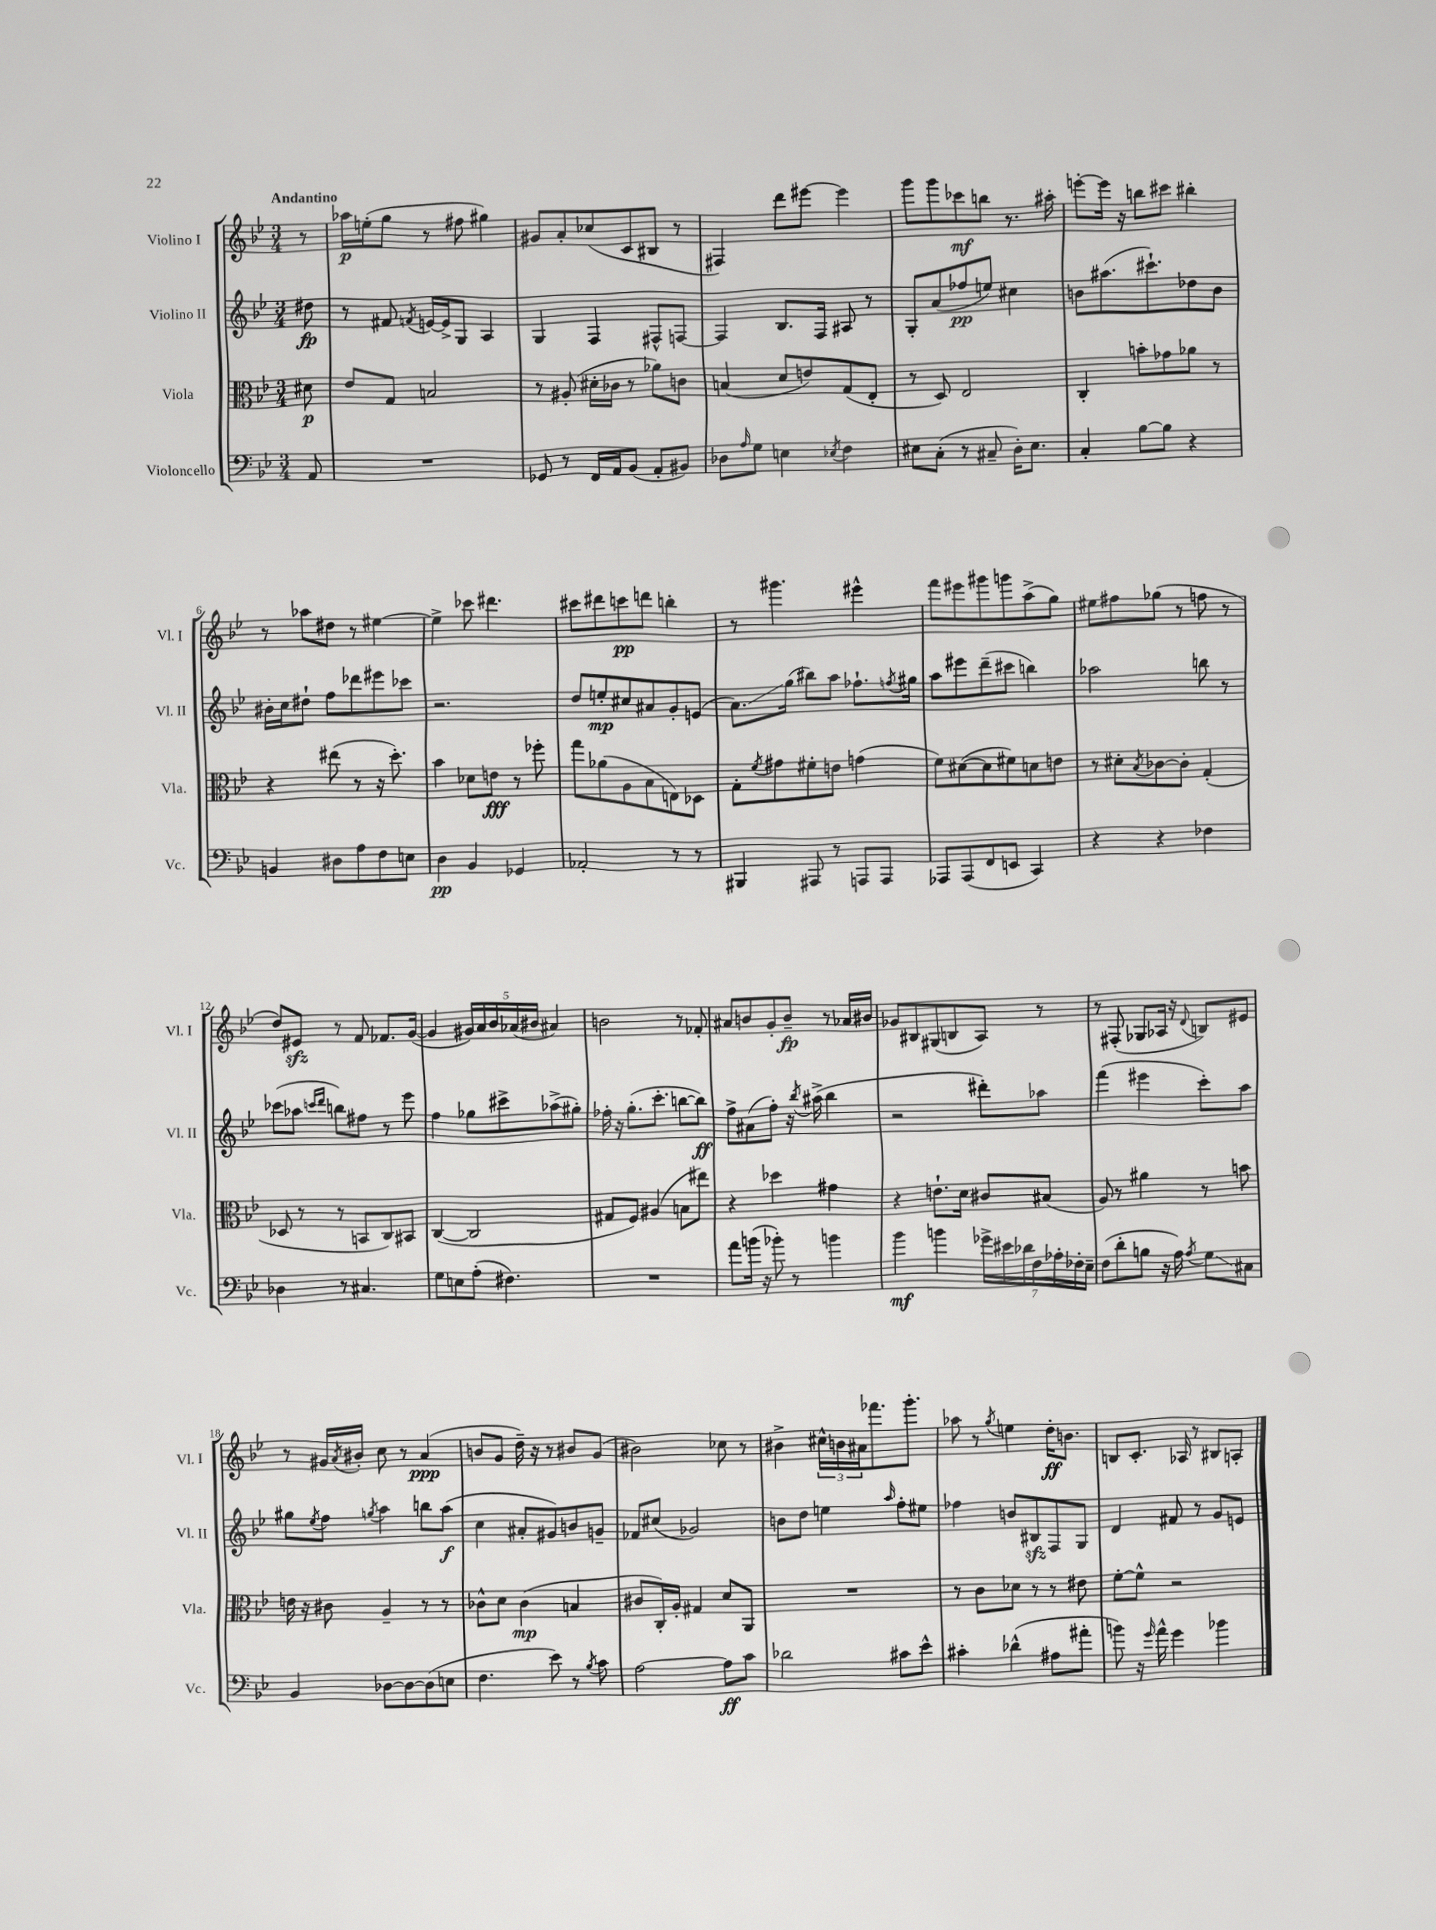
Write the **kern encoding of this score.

**kern	**kern	**kern	**kern
*staff4	*staff3	*staff2	*staff1
*clefF4	*clefC3	*clefG2	*clefG2
*k[b-e-]	*k[b-e-]	*k[b-e-]	*k[b-e-]
*M3/4	*M3/4	*M3/4	*M3/4
8AA	8d#	8dd#	8r
=	=	=	=
2.r	8e-	8r	16aa-
.	.	.	(16ee'
.	8G	8f#	8gg
.	.	8qf	.
.	2B	[16e	8r
.	.	16e^]	.
.	.	8G	8ff#
.	.	4A	4gg#)
=	=	=	=
8GG-	8r	4G	8g#
8r	(8A#'	.	8a'
16FF	16d#'	4F	(8cc-
16AA	16c-	.	.
(8BB-	8r	.	8c
8AA'	8a-)	8F#^^	8B#
8BB#)	8c	[8F	8r
=	=	=	=
8D-	(4B	4F]	4F#)
16qqA	.	.	.
8G	.	.	.
4E	8d	8.B-	8ddd
.	8e)	.	[8eee#
.	.	16F	.
8qE-	.	.	.
4F	(8G	8A#	4eee#]
.	8E-'	8r	.
=	=	=	=
8E#	8r	8G'	8ggg
(8C'	8D)	(8a	8ggg
8r	2E-	8ff-	8ccc-
8C#~	.	8ee)	8bb
16D')	.	4cc#	8.r
8.E#	.	.	.
.	.	.	16aa#'
=	=	=	=
4C'	4C'	8b	[8eee'
.	.	(8.aa#	16eee]
.	.	.	16r
[8B-	8b'	.	8bb
.	.	8.ccc#`)	.
8B-]	8g-	.	8ccc#
4r	8a-	8dd-	4bb#'
.	8r	8b	.
=	=	=	=
4BB	4r	16b#'	8r
.	.	16cc	.
.	.	8dd#`	8aa-
8D#	(8ee#	8ff	8dd#
8A	8r	8ddd-	8r
8F	16r	8eee#	[4ee#
.	8.dd')	.	.
8E	.	8ccc-	.
=	=	=	=
4D	4b-	2.r	4ee#^]
4BB-	8d-	.	8ccc-
.	8e	.	4.ddd#
4GG-	8r	.	.
.	8ff-'	.	.
=	=	=	=
2AA-'	8gg	8dd	8ccc#
.	(8a-	8ee'	8ddd#
.	8A	8cc#	8ccc
.	8B-	8a#	8ddd
8r	8E)	8g'	4bb'
8r	8D-	(8e	.
=	=	=	=
4BBB#	8G'	8.a)	8r
.	8qf	.	.
.	8g#	.	4.ggg#
.	.	(16gg	.
8AAA#	8f#'	8bb#)	.
8r	8e	8aa	.
8AAA	(4g	8.ff-`	4eee#^^
8AAA	.	.	.
.	.	8qff	.
.	.	16gg#	.
=	=	=	=
8AAA-	8f)	8aa	8fff
(8AAA-	([8d#	8eee#	8eee#
8FF	8d#]	(8ddd~	8ggg#
8EE	8f#)	8ccc#	8ggg
4CC)	8d	4bb)	(8aa^
.	8e	.	8gg)
=	=	=	=
4r	8r	2aa-	8ee#
.	8d#'	.	8ff#
.	8qB-	.	.
4r	[8c-	.	(8gg-
.	8c-']	.	8r
4F-	(4G'	8bb	8ff
.	.	8r	8r
=	=	=	=
4D-	8D-	(8ccc-	8dd)
.	8r	8aa-	8e#
.	.	16qqccc	.
.	.	16qqddd	.
8r	8r	8bb)	8r
4.C#	8BB	8ff#	8f
.	8C)	8r	8.f-
.	8BB#	8eee-	.
.	.	.	([16g
=	=	=	=
8G	([4C	4ff	4g]
8E	.	.	.
(8A'	2C]	8gg-	20g#)
.	.	.	20a
.	.	.	20b-
4.F#)	.	8ccc#^	.
.	.	.	(20a-
.	.	.	20b#
.	.	(8aa-^	4a#)
.	.	8gg#')	.
=	=	=	=
2.r	8G#	16ff-'	2b
.	.	16r	.
.	8F)	(8.gg'	.
.	(4A#	.	.
.	.	8.ccc'	.
.	8B	[8bb	8r
.	8ee#)	8bb])	8f-'
=	=	=	=
8a	4r	8ff^	8a#
(16b	.	(8a#	8b
16r	.	.	.
8b-')	4dd-	8ff')	8g'
8r	.	16r	8b~
.	.	8qbb-	.
.	.	(16aa#^	.
4b	4g#	4bb-	8r
.	.	.	16a-
.	.	.	16b#
=	=	=	=
4b-	4r	2r	8g-
.	.	.	8B#
4b	8.e`	.	(8G#
.	.	.	8B
.	16d	.	.
28g-^	8c#	8ddd#')	8A)
28e#	.	.	.
28d-	.	.	.
28F	.	.	.
.	(8B#	8aa-	8r
28A-'	.	.	.
28F-'	.	.	.
28E-~	.	.	.
=	=	=	=
(8F	8A)	(4fff	8r
8d'	8r	.	(8F#'
8B	4a#	4eee#	8G-
16r	.	.	16A-
16A)	.	.	16r
8qA	.	.	8qqd
8G	8r	8ccc')	8B)
8C#	8b	8aa	8e#
=	=	=	=
4BB-	16e	8gg#	8r
.	16r	.	.
.	.	8qee-	.
.	8c#	8ff	16g#
.	.	.	8qa
.	.	.	16b#'
.	.	8qgg	.
[8D-	4A~	4aa	8cc
8D-_	.	.	8r
(8D-]	8r	8bb	(4a
8E	8r	(8aa	.
=	=	=	=
4.F	8c-^^	4cc	8b
.	8d	.	8g
.	(4c-	8a#'	16dd~)
.	.	.	16r
8e-)	.	8g#)	8r
8r	4B	8b	8b#
8qB-	.	.	.
8c	.	8g~	(8g
=	=	=	=
[2A	8c#	8f-	2b#)
.	16C')	(8cc#	.
.	16A'	.	.
.	4G#	2g-)	.
8A]	8d	.	8cc-
8c	8AA	.	8r
=	=	=	=
2d-	2.r	8b	4b#^
.	.	8dd	.
.	.	4ee	24cc#^^
.	.	.	24b
.	.	.	24a#
.	.	.	8.fff-
.	.	16qqaa	.
8c#	.	8ff'	.
.	.	.	8.ggg'
8e-^^	.	8ee#	.
=	=	=	=
4c#'	8r	4ff-	8aa-
.	8c	.	8r
.	.	.	8qgg
(4d-^^	8d-	8b	4ee
.	8r	8B#	.
8A#	8r	8F	16dd'
.	.	.	8.b
8a#'	8e#	8G	.
=	=	=	=
8b)	[8f'	4d	8B
16r	8f^^]	.	8.c'
16qqg	.	.	.
16a^^	.	.	.
4g	2r	8f#	.
.	.	.	16A-
.	.	8r	8r
4b-	.	8g	8B#
.	.	8e	8A'
==	==	==	==
*-	*-	*-	*-
